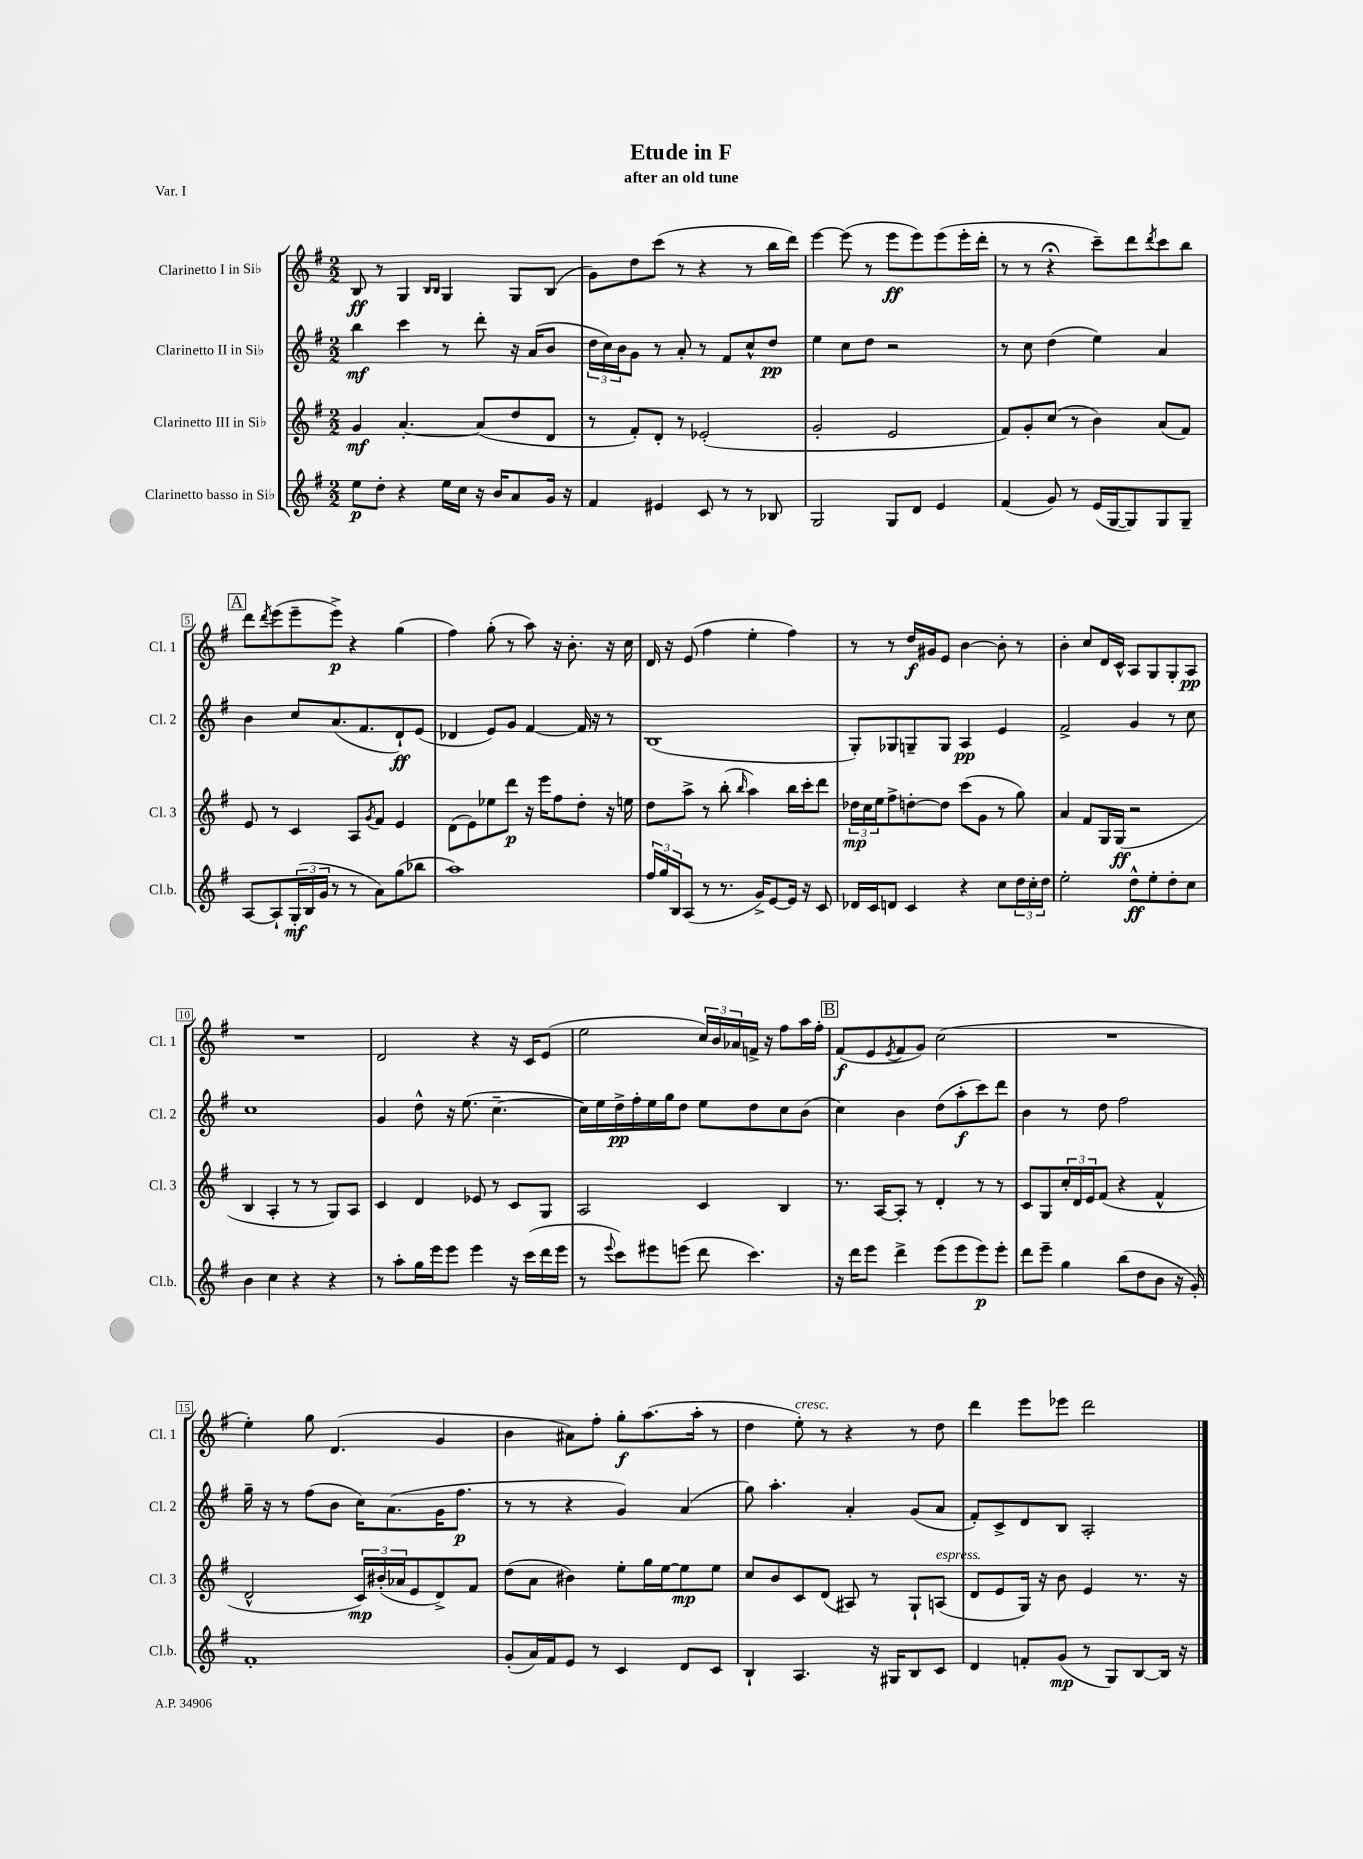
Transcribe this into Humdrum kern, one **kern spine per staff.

**kern	**kern	**kern	**kern
*staff4	*staff3	*staff2	*staff1
*clefG2	*clefG2	*clefG2	*clefG2
*k[f#]	*k[f#]	*k[f#]	*k[f#]
*M2/2	*M2/2	*M2/2	*M2/2
8ee\L	4g/	4bb\	8B/
8dd'\J	.	.	8r
4r	[4.a'/	4ccc\	4G/
.	.	.	16qqB/LL
.	.	.	16qqB/JJ
16ee\LL	.	8r	4G/
16cc\JJ	.	.	.
16r	(8a/]L	8ddd'\	.
16b/LK	.	.	.
8a/	8dd/	16r	8G/L
.	.	(16a/LK	.
16g/Jk	8d/J	8b/J	(8B/J
16r	.	.	.
=	=	=	=
4f#/	8r	24dd\LL	8g\L)
.	.	24cc\)	.
.	.	24b\J	.
.	8f#'/L)	8g\J	8dd\
4e#/	8d'/J	8r	(8ccc\J
.	8r	8a'/	8r
8c/	(2e-'/	8r	4r
8r	.	8f#/L	.
8r	.	8cc^^/	8r
8B-/	.	8dd/J	16bb\LL
.	.	.	16ddd\JJ)
=	=	=	=
2G/	2g'/	4ee\	[4eee\
.	.	8cc\L	(8eee\]
.	.	8dd\J	8r
8G/L	2e/	2r	8eee\L
8d/J	.	.	8eee\)
4e/	.	.	(8eee\
.	.	.	16eee'\L
.	.	.	16ddd'\JJ
=	=	=	=
(4f#/	8f#/L)	8r	8r
.	8g'/	8cc\	8r
8g/)	(8cc/J	(4dd\	4r;
8r	8r	.	.
(16e/LL	4b\)	4ee\)	8ccc~\L)
[16G/J	.	.	.
8G/])	.	.	8ddd\
.	.	.	8qddd/
8G/	(8a/L	4a/	8ccc\
8G~/J	8f#/J)	.	8bb\J
=	=	=	=
[8A/L	8e/	4b\	8ddd\L
.	.	.	8qddd/
8A`/]	8r	.	(8eee\
(24G'/L	4c/	8cc/L	8eee~\
24B/	.	.	.
24g/JJ	.	.	.
8r	.	(8.a/	8eee^\J)
8r	8A/L	.	4r
.	.	8.f#/	.
.	8qg/	.	.
8a\L)	8f#/J	.	.
(8gg\	4e/	8d`/)	(4gg\
8bb-\J	.	(8e/J	.
=	=	=	=
1aa)	(8d\L	4d-/	4ff#\)
.	8e\)	.	.
.	8ee-\	8e/L)	(8gg'\
.	8ddd\J	8g/J	8r
.	16r	[4f#/	8aa\)
.	16eee\LK	.	.
.	8ff#\	.	16r
.	.	.	8.b'\
.	8dd'\J	16f#/]	.
.	.	16r	.
.	16r	8r	16r
.	16ee\	.	16cc\
=	=	=	=
24ff#/LL	8dd\L	(1B	16d/
24gg/	.	.	.
.	.	.	16r
24B/J	.	.	.
(8A/J	8aa^\J	.	(8e/
8r	8r	.	4ff#\
8.r	(8bb'\	.	.
.	16qqbb/	.	.
.	4aa\)	.	4ee'\
16g^/LK)	.	.	.
[8e/	.	.	.
16e/]Jk	16bb\LL	.	4ff#\)
16r	16ccc'\J	.	.
8c/	8ddd\J	.	.
=	=	=	=
16d-/LL	24dd-\LL	8G'/L)	8r
.	24cc\	.	.
16c/J	.	.	.
.	24ee\J	.	.
8d/J	8ff#^\	8G-/	8r
4c/	[8dd'\	8G~/	16dd/LL
.	.	.	16g#/J
.	8dd\]J	8G/J	8e/J
4r	(8ccc\L	4A/	[4b\
.	8g\J	.	.
8cc\L	8r	4e/	8b'\]
24dd\L	8gg\)	.	8r
24cc'\	.	.	.
24dd\JJ	.	.	.
=	=	=	=
2ee'\	4a/	2f#^/	4b'\
.	8f#/L	.	8cc/L
.	16G/L	.	16d/L
.	(16G/JJ	.	16c^^/JJ
8dd^^\L	2r	4g/	8A/L
8ee'\	.	.	8G/
8dd'\	.	8r	8G'/
8cc\J	.	8cc\	8A/J
=	=	=	=
4b\	4B/	1cc	1r
4cc\	4A'/	.	.
4r	8r	.	.
.	8r	.	.
4r	8G/L)	.	.
.	8A/J	.	.
=	=	=	=
8r	4c/	4g/	2d/
8aa'\L	.	.	.
16gg\L	4d/	8dd^^\	.
16eee\J	.	.	.
8eee\J	.	16r	.
.	.	(8.ee\	.
4eee\	8e-/	.	4r
.	8r	[4.cc~\	.
16r	8c/L	.	16r
(16ccc\LL	.	.	16c/LK
16ddd\	8G/J	.	(8e/J
16eee\JJ	.	.	.
=	=	=	=
8r	2A/	16cc\]LL)	2ee\
.	.	16ee\	.
8qqeee/	.	.	.
8ccc\L)	.	16dd^\	.
.	.	16ff#'\	.
8eee#\	.	16ee\	.
.	.	16gg\J	.
(8eee\J	.	8dd\J	.
8ddd\	4c/	8ee\L	24cc/LL)
.	.	.	24b/
.	.	.	24a-/
4.ccc\)	.	8dd\	16f^/JJ
.	.	.	16r
.	4B/	8cc\	8ff#\L
.	.	(8b\J	16aa\L
.	.	.	16ff#'\JJ
=	=	=	=
16r	8.r	4cc\)	(8f#/L
16ddd\LK	.	.	.
8eee\J	.	.	8e/
.	[16A/LK	.	.
.	.	.	8qe/
4ddd^\	8A'/]J	4b\	8f#/
.	8r	.	8g/J)
(8eee\L	4d'/	(8dd\L	(2cc\
8eee\	.	8aa'\	.
8eee\)	8r	8ccc\)	.
8eee'\J	8r	8ddd\J	.
=	=	=	=
8ddd\L	8c/L	4b\	1r
8eee~\J	8G/	.	.
4gg\	24cc'/L	8r	.
.	24d/	.	.
.	24e/J	.	.
.	(8f#/J	8dd\	.
(8bb\L	4r	2ff#\	.
8dd\	.	.	.
8b\J	4f#^^/	.	.
16r	.	.	.
16g'/)	.	.	.
=	=	=	=
1f#'	2d^^/	16gg~\	4ee'\)
.	.	16r	.
.	.	8r	.
.	.	(8ff#\L	8gg\
.	.	8b\J	(4.d/
.	24c/LL)	16cc\LK)	.
.	(24b#'/	.	.
.	.	(8.a\	.
.	24a-/J	.	.
.	8e/	.	.
.	8d^/)	16g\K	4g/
.	.	8.ff#\J	.
.	8f#/J	.	.
=	=	=	=
(8g'/L	(8dd\L	8r	4b\
16a/L)	8a\J	8r	.
16f#/J	.	.	.
8e/J	4b#\)	4r	8a#\L)
8r	.	.	8ff#'\J
4c/	8ee'\L	4g/)	8gg'\L
.	16gg\L	.	(8.aa\
.	[16ee\J	.	.
8d/L	8ee\]	(4a/	.
.	.	.	16aa'\Jk
8c/J	8ee\J	.	8r
=	=	=	=
4B`/	8cc/L	8gg\)	4dd\
.	8b/	4.aa'\	.
4.A/	8c/	.	8ee'\)
.	(8d/J	.	8r
.	8A#/)	4a'/	4r
16r	8r	.	.
16G#/LK	.	.	.
8B/	8G`/L	(8g/L	8r
8c/J	(8A/J	8a/J	8dd\
=	=	=	=
4d/	8d/L	8f#'/L)	4ddd\
.	8e/	8c^/	.
8f'/L	16G/Jk)	8d/	8eee\L
.	16r	.	.
(8g/J	8b\	8B/J	8eee-\J
8r	4e/	2A'/	2ddd\
8G/L)	.	.	.
[8B/	8.r	.	.
16B/]Jk	.	.	.
16r	16r	.	.
==	==	==	==
*-	*-	*-	*-
